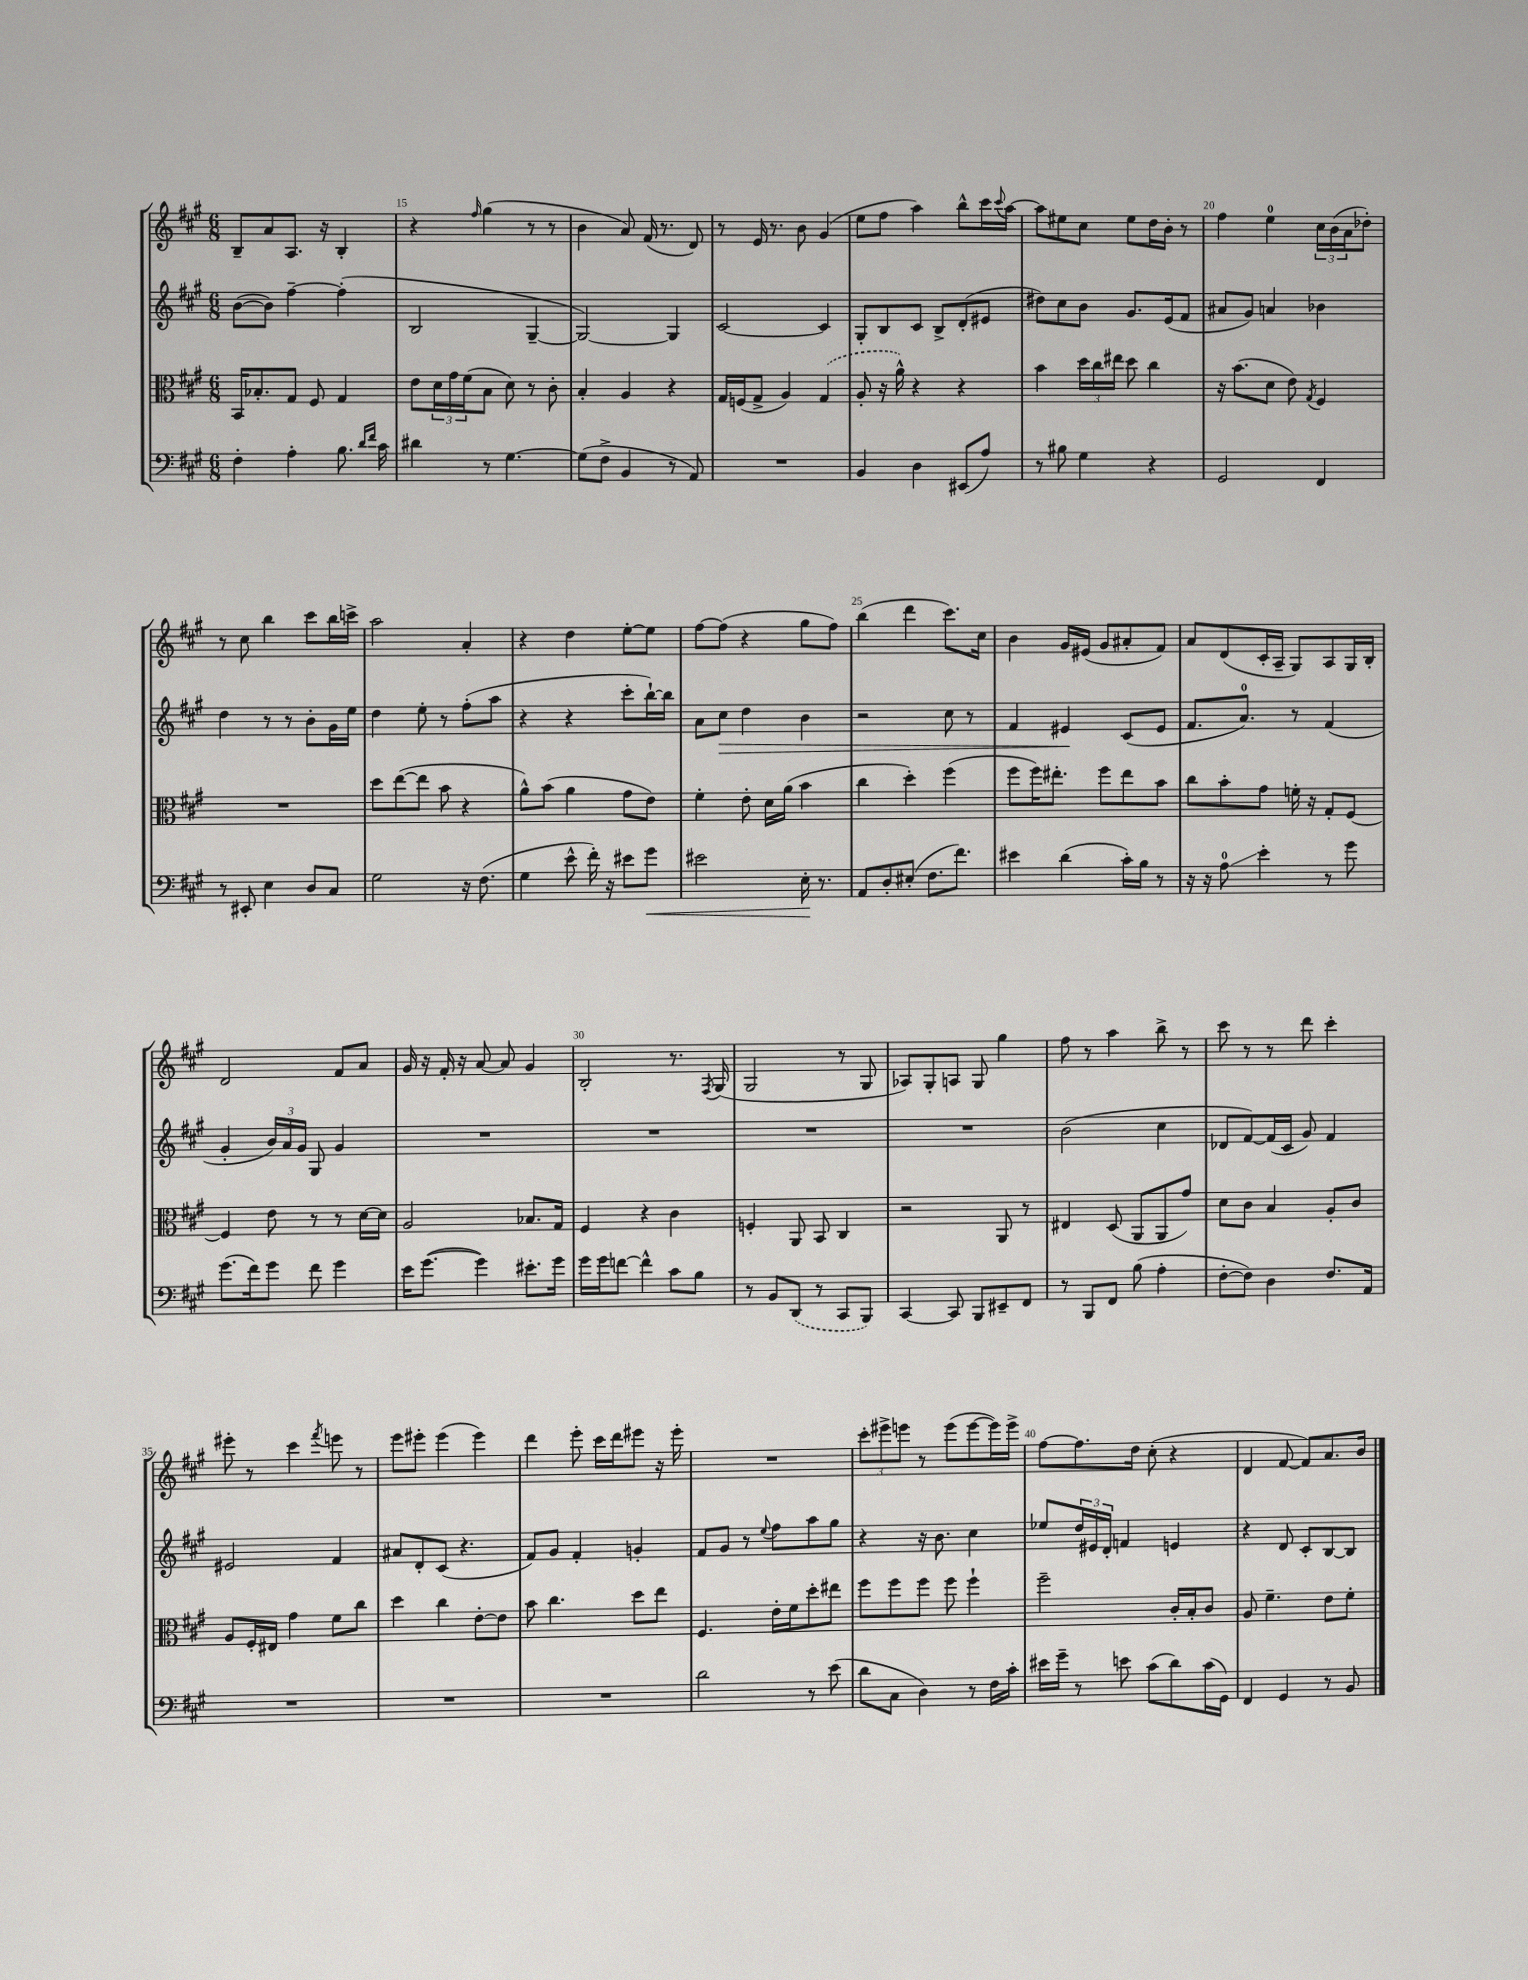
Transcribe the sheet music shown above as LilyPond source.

<<
\new StaffGroup <<
\new Staff = "s0" {
    \clef treble \key a \major \numericTimeSignature \time 6/8
    b8-- a'8 a8. r16 b4-. |
    r4 \grace { fis''16 } gis''4( r8 r8 |
    b'4 a'8) fis'16( r8. d'8) |
    r8 e'16 r8. b'8 gis'4( |
    e''8 fis''8 a''4) b''8-^ cis'''16 \appoggiatura { cis'''8 } a''16~ |
    a''8 eis''8 cis''8 eis''8 d''16 b'16-. r8 |
    fis''4 e''4-0 \tuplet 3/2 { cis''16 b'16( a'16 } des''8-.) |
    r8 cis''8 b''4 cis'''8 b''16 c'''16-> |
    a''2 a'4-. |
    r4 d''4 e''8~-. e''8 |
    fis''8~ fis''8( r4 gis''8 fis''8) |
    b''4( d'''4 cis'''8.) cis''16 |
    b'4 gis'16 eis'16( gis'8 ais'8-. fis'8) |
    a'8 d'8( cis'16-. a16-- gis8) a8 gis16 b16-. |
    d'2 fis'8 a'8 |
    gis'16 r16 fis'16-. r16 a'8~ a'8 gis'4 |
    b2-. r8. \acciaccatura { fis8 } gis16( |
    gis2 r8 gis8 |
    aes8) gis8-. a8 gis8 gis''4 |
    fis''8 r8 a''4 b''8-> r8 |
    cis'''8 r8 r8 d'''8 cis'''4-. |
    eis'''8-. r8 cis'''4 \acciaccatura { fis'''8 } e'''8 r8 |
    e'''8 eis'''8-. eis'''4( eis'''4) |
    d'''4 e'''8-. cis'''16 d'''16 eis'''8 r16 eis'''16-. |
    R2. |
    \tuplet 3/2 { cis'''8-. eis'''8-> e'''8 } r8 e'''8( e'''8~ e'''16) e'''16-> |
    fis''8~ fis''8. d''16 cis''8-.( r4 |
    d'4 fis'8~ fis'8) a'8. b'16 \bar "|." |
}
\new Staff = "s1" {
    \clef treble \key a \major \numericTimeSignature \time 6/8
    b'8~( b'8) fis''4~-- fis''4-.( |
    b2 gis4~-- |
    gis2~) gis4 |
    cis'2~ cis'4 |
    gis8-. b8 cis'8 b8-> d'8-.( eis'8 |
    dis''8) cis''8 b'8 gis'8. e'16( fis'8 |
    ais'8 gis'8) a'4 bes'4 |
    d''4 r8 r8 b'8-. gis'16 e''16 |
    d''4 e''8-. r8 fis''8-.( a''8 |
    r4 r4 cis'''8-. b''16~-!) b''16 |
    a'8 cis''8\> d''4 b'4 |
    r2 cis''8 r8 |
    fis'4 eis'4\! cis'8( eis'8 |
    fis'8. a'8.-0) r8 fis'4( |
    gis'4-. \tuplet 3/2 { b'16) a'16 gis'16 } gis8 gis'4 |
    R2. |
    R2. |
    R2. |
    R2. |
    b'2( cis''4 |
    des'8 fis'8~) fis'16( cis'16 gis'8) fis'4 |
    eis'2 fis'4 |
    ais'8 d'8-. cis'8( r4. |
    fis'8) gis'8 fis'4-. g'4-. |
    fis'8 gis'8 r8 \appoggiatura { e''8 } fis''8 a''8 gis''8 |
    r4 r16 b'8. cis''4 |
    ees''8 \tuplet 3/2 { d''16 eis'16 d'16-. } f'4 e'4 |
    r4 d'8 cis'8-. b8~ b8 \bar "|." |
}
\new Staff = "s2" {
    \clef alto \key a \major \numericTimeSignature \time 6/8
    b,16 bes8.-. gis8 fis8 gis4 |
    e'8 \tuplet 3/2 { d'16 gis'16 fis'16( } b8 d'8) r8 cis'8-. |
    b4-. a4 r4 |
    gis16 f16( gis8-> a4) \once \slurDashed gis4( |
    a8-. r16 a'16-^) r4 r4 |
    b'4 \tuplet 3/2 { d''16 cis''16 eis''16 } d''8 cis''4 |
    r16 b'8.( d'8 e'8) \acciaccatura { gis8 } fis4 |
    R2. |
    d''8 e''8~( e''8 b'8 r4 |
    a'8-^) b'8( a'4 gis'8 e'8) |
    fis'4-. e'8-. d'16 a'16( b'4 |
    cis''4 d''4-.) fis''4( |
    fis''8 fis''16) eis''8.-. fis''8 eis''8 b'8 |
    cis''8 b'8-. gis'8 f'16-. r16 gis8-. fis8~ |
    fis4 e'8 r8 r8 d'16~ d'16 |
    a2 bes8. gis16 |
    fis4 r4 cis'4 |
    f4-. a,8 b,8 cis4 |
    r2 a,8 r8 |
    eis4 d8( a,8 a,8 gis'8) |
    d'8 cis'8 b4 a8-. cis'8 |
    a8 fis16-. eis16 gis'4 fis'8 cis''8 |
    d''4 cis''4 e'8~-. e'8 |
    b'8 cis''4. d''8 e''8 |
    fis4. e'16-. fis'16 d''8-. eis''8 |
    fis''8 fis''8 fis''8 fis''8 fis''4-! |
    fis''2-- cis'16-. b16-. cis'8 |
    a8 fis'4.-- e'8 fis'8-. \bar "|." |
}
\new Staff = "s3" {
    \clef bass \key a \major \numericTimeSignature \time 6/8
    fis4-. a4-. b8. \grace { d'16 fis'16 } cis'16 |
    dis'4 r8 gis4.~ |
    gis8( fis8-> b,4 r8 a,8) |
    R2. |
    b,4 d4 eis,8( a8) |
    r8 bis8 gis4 r4 |
    gis,2 fis,4 |
    r8 eis,8-. e4 d8 cis8 |
    gis2 r16 fis8.( |
    gis4 e'8-^ fis'16-.) r16 eis'8 gis'8\< |
    eis'2 e16-.\! r8. |
    a,8 d8-. eis8-.( fis8. fis'8.) |
    eis'4 d'4( cis'16-.) b16 r8 |
    r16 r16 a8-0\glissando e'4-. r8 gis'8 |
    gis'8.( fis'16) gis'8 fis'8 gis'4 |
    e'16 gis'8.~( gis'4) eis'8.-. gis'16 |
    gis'16 gis'16 f'8~ f'4-^ cis'8 b8 |
    r8 b,8 \once \slurDashed d,8( r8 cis,8 b,,8) |
    cis,4~ cis,8 b,,8 eis,8-- fis,8 |
    r8 b,,8 fis,8 b8( a4-. |
    fis8~-. fis8) d4 fis8. a,16 |
    R2. |
    R2. |
    R2. |
    d'2 r8 e'8( |
    d'8 cis8 d4) r8 fis16 cis'16-. |
    eis'16 gis'16-- r8 e'8 cis'8( d'8) cis'16( gis,16) |
    fis,4 gis,4 r8 b,8 \bar "|." |
}
>>
>>
\layout { \context { \Score currentBarNumber = #14 \override BarNumber.break-visibility = ##(#f #t #t) barNumberVisibility = #(every-nth-bar-number-visible 5) } }
